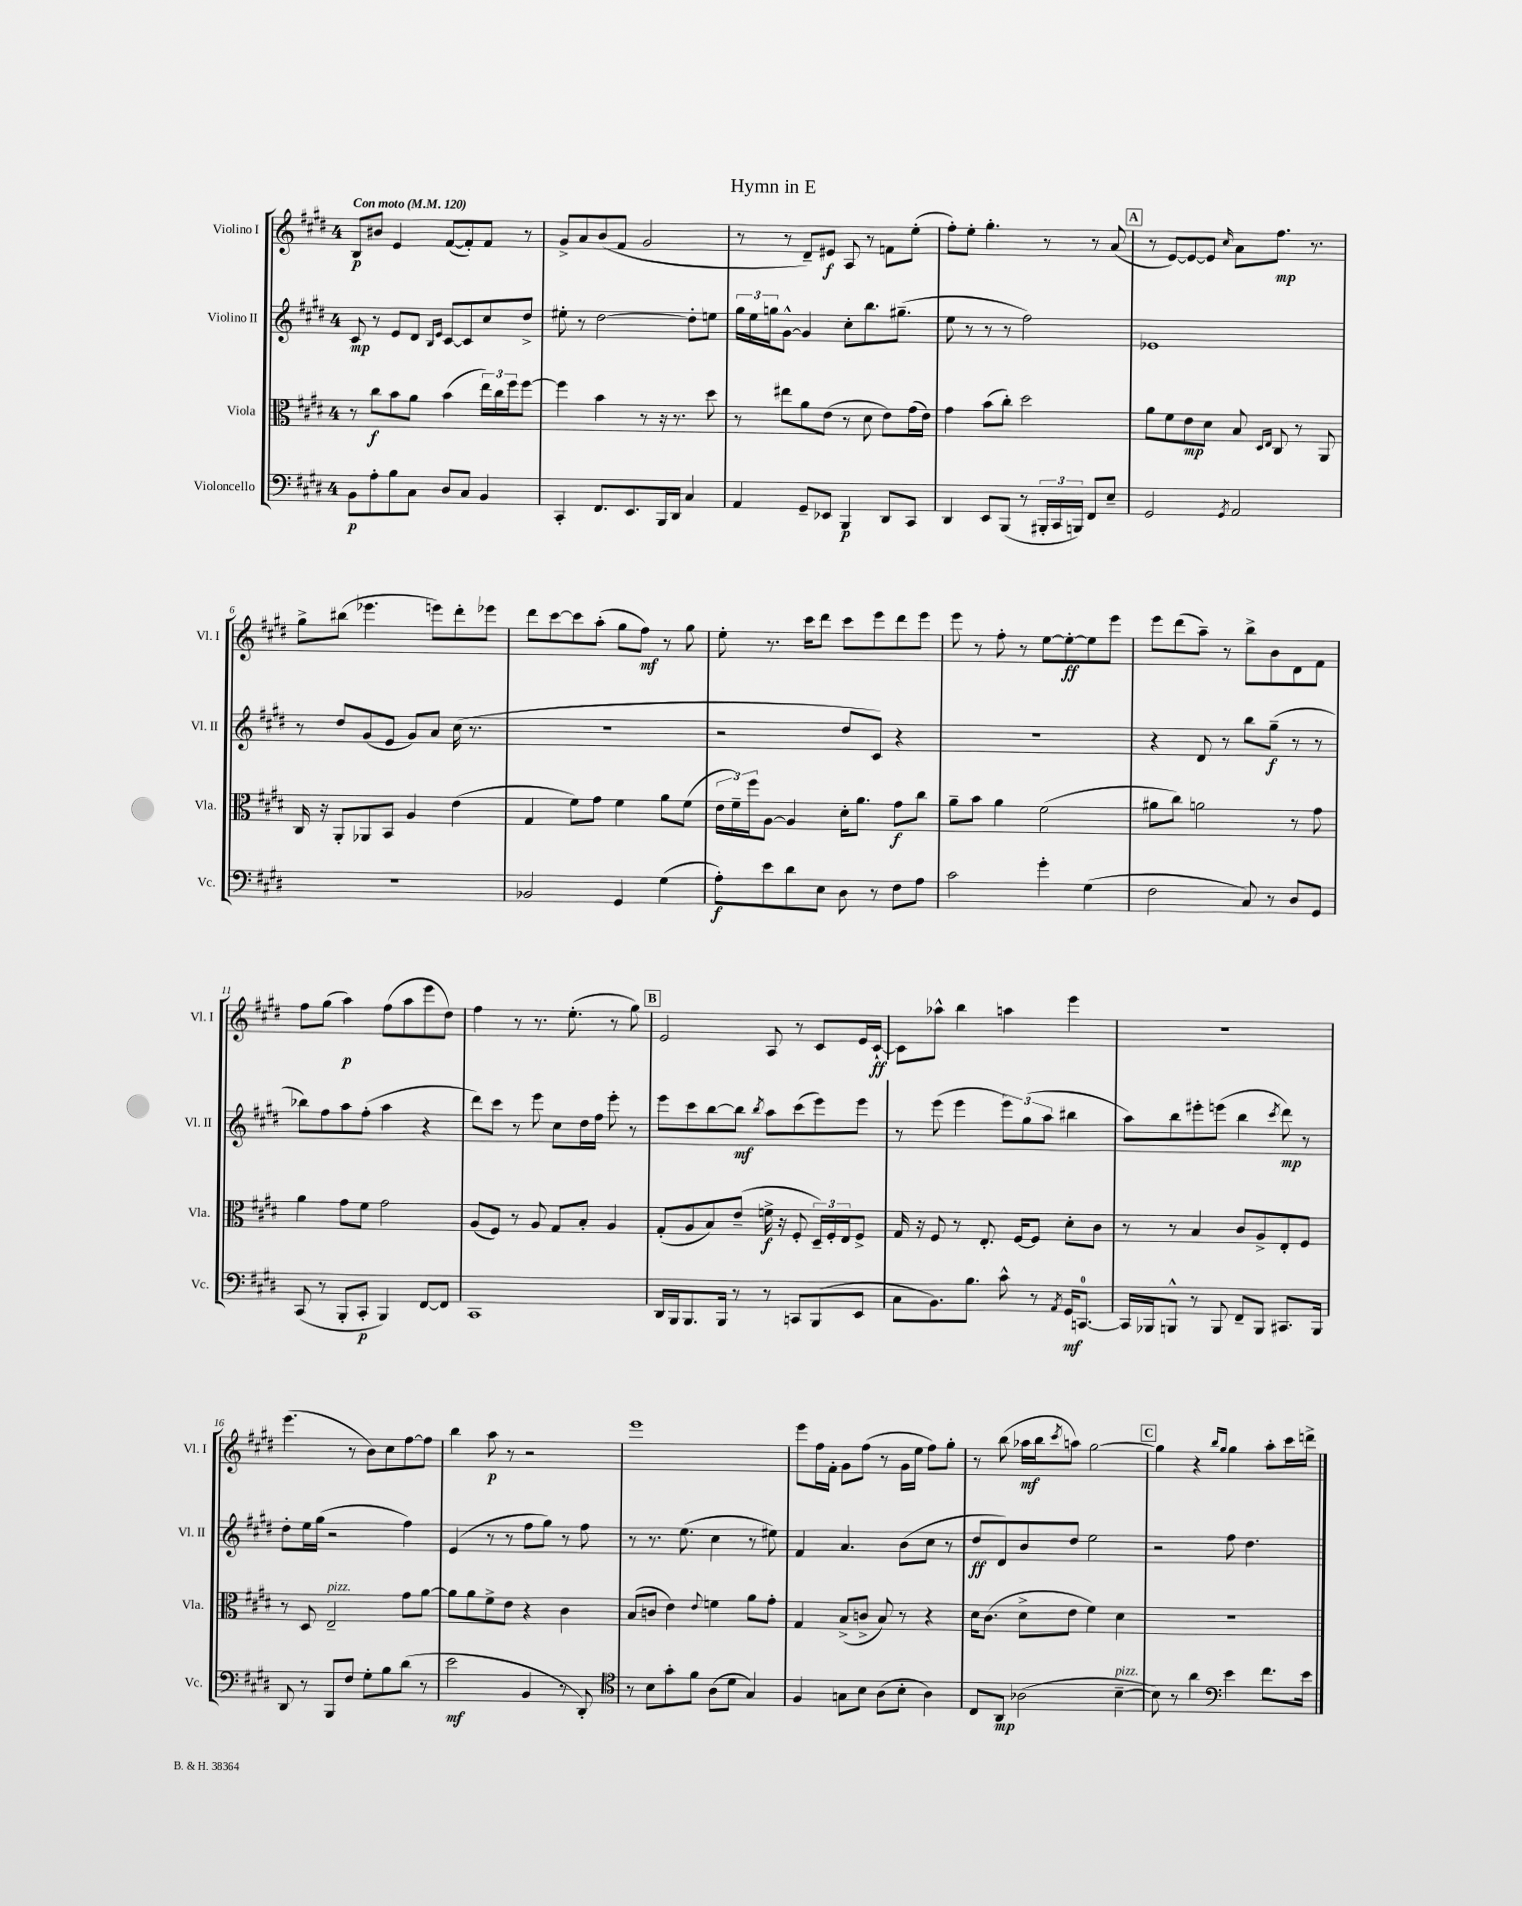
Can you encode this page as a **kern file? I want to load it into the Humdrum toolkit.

**kern	**kern	**kern	**kern
*staff4	*staff3	*staff2	*staff1
*clefF4	*clefC3	*clefG2	*clefG2
*k[f#c#g#d#]	*k[f#c#g#d#]	*k[f#c#g#d#]	*k[f#c#g#d#]
*M4/4	*M4/4	*M4/4	*M4/4
*MM120	*MM120	*MM120	*MM120
8BB\L	8r	8c#/	8B/L
8A'\	8cc#\L	8r	8b#/J
8B\	8b\	8e/L	4e/
8C#\J	8a\J	8d#/J	.
.	.	16qqB/LL	.
.	.	16qqe/JJ	.
8D#/L	(4b\	[8c#/L	([8f#/L
8C#/J	.	8c#/]	8f#'/])
4BB/	24ee\LL)	8cc#/	8f#/J
.	24cc#\	.	.
.	24ff#\J	.	.
.	[8ff#\J	8dd#^/J	8r
=	=	=	=
4CC#'/	4ff#\]	8ee#'\	8g#^/L
.	.	8r	8a/
8.FF#/L	4b\	[2dd#\	(8b/
.	.	.	8f#/J
8.EE/	.	.	.
.	8r	.	2g#/
16BBB/L	16r	.	.
16DD#/JJ	8.r	.	.
4C#/	.	8dd#'\]L	.
.	8dd#\	8ee\J	.
=	=	=	=
4AA/	8r	24gg#\LL	8r
.	.	24ee\	.
.	.	24gg\J	.
.	8ee#\L	[8g#^^\J	8r
8GG#~/L	8a\	4g#/]	8d#~/L)
8EE-/J	(8e\J	.	8e#/J
4BBB/	8r	8cc#'\L	8A/
.	8d#\	8.bb\	8r
8DD#/L	8e\L)	.	8f\L
.	.	(8.gg#~\J	.
8CC#/J	(16g#\L	.	(8ee'\J
.	16e\JJ)	.	.
=	=	=	=
4DD#/	4g#\	8ee\	8ff#'\L)
.	.	8r	8ee'\J
8EE/L	(8b\L	8r	4.gg#'\
(8BBB/J	8cc#'\J)	8r	.
8r	2dd#\	2ff#\)	.
24BBB#'/LL	.	.	8r
24CC#/	.	.	.
24BBB/JJ)	.	.	.
8FF#/L	.	.	8r
8E~/J	.	.	(8a/
=	=	=	=
2GG#/	8a\L	1e-	8r
.	8f#\	.	[8e/L)
.	8e\	.	8e/_
.	8d#\J	.	8e/]J
8qGG#/	.	.	16qqcc#/
2AA/	8B/	.	8a\L
.	16qqD#/LL	.	.
.	16qqE/JJ	.	.
.	8C#/	.	8.ff#\J
.	8r	.	.
.	.	.	8.r
.	8AA/	.	.
=	=	=	=
1r	16C#/	8r	8gg#^\L
.	16r	.	.
.	8AA'/L	8dd#/L	(8bb#\J
.	8AA-/	(8g#/	4.eee-\
.	8BB/J	8e/J	.
.	4A/	8g#/L)	.
.	.	8a/J	8eee\L)
.	(4e\	(16cc#\	8ddd#'\
.	.	8.r	.
.	.	.	8eee-\J
=	=	=	=
2BB-/	4G#/	1r	8ddd#\L
.	.	.	[8ccc#\
.	8f#\L)	.	8ccc#\]
.	8g#\J	.	(8aa'\J
4GG#/	4f#\	.	8gg#\L
.	.	.	8ff#\J)
(4G#\	8a\L	.	8r
.	(8f#\J	.	8gg#\
=	=	=	=
8A'\L)	24e\LL	2r	8ee'\
.	24f#~\)	.	.
.	24ff#\J	.	.
8e\	[8A\J	.	8.r
8d#\	4A/]	.	.
.	.	.	16ccc#\LK
8E\J	.	.	8ddd#\J
8D#\	16d#'\LK	8dd#/L	8ccc#\L
.	8.a\J	.	.
8r	.	8c#/J)	8eee\
8F#\L	8g#\L	4r	8ddd#\
8A\J	8cc#\J	.	8eee\J
=	=	=	=
2c#\	8a~\L	1r	8eee\
.	8b\J	.	8r
.	4a\	.	8ff#'\
.	.	.	8r
4g#'\	(2f#\	.	[8ee\L
.	.	.	8ee'\_
(4G#\	.	.	8ee\]
.	.	.	8eee\J
=	=	=	=
2F#\	8a#\L	4r	8eee\L
.	8cc#\J)	.	(8ddd#\
.	2a\	8d#/	8aa~\J)
.	.	8r	8r
8C#/)	.	8bb\L	8bb^\L
8r	.	(8gg#~\J	8b\
8D#/L	8r	8r	8d#\
8GG#/J	8g#\	8r	8f#\J
=	=	=	=
(8CC#/	4a\	8bb-\L)	8ff#\L
8r	.	8ff#\	(8gg#\J
8BBB'/L	8g#\L	8aa\	4aa\)
8CC#'/J	8f#\J	(8ff#'\J	.
4BBB/)	2g#\	4aa\	(8ff#\L
.	.	.	8aa\
[8FF#/L	.	4r	8eee\
8FF#/]J	.	.	8dd#\J)
=	=	=	=
1CC#	(8A/L	8ddd#\L)	4ff#\
.	8F#/J)	8ccc#\J	.
.	8r	8r	8r
.	8A/	8eee\	8.r
.	8G#/L	8cc#\L	.
.	.	.	(8.ee'\
.	8B'/J	16dd#\L	.
.	.	16ff#\JJ	.
.	4A/	8eee'\	8r
.	.	8r	8gg#\)
=	=	=	=
16DD#/LL	(8G#'/L	8eee\L	2e/
16BBB/J	.	.	.
8.BBB/	8A/	8ccc#\	.
.	8B/)	[8bb\	.
16BBB/Jk	.	.	.
8r	(8e~/J	8bb\]J	.
.	.	8qbb/	.
8r	16f^\	8aa\L	8A/
.	16r	.	.
8CC/L	8F#'/	(8ccc#\	8r
(8BBB/	24D#~/LL)	8eee\)	8c#/L
.	24F#'/	.	.
.	24E/J	.	.
8EE/J	8F#^/J	8eee\J	16e/L
.	.	.	[16c#`/JJ
=	=	=	=
8C#\L	16G#/	8r	8c#\]L
.	16r	.	.
8.BB\)	8F#/	(8eee\	8aa-^^\J
.	8r	4eee\	4bb\
8.B\J	.	.	.
.	8.E'/	.	.
8c#^^\	.	12eee\L)	4aa\
.	[16F#/LK	.	.
.	.	(12gg#\	.
8r	8F#/]J	.	.
.	.	12aa\J	.
8qAA/	.	.	.
16GG#/LK	8d#'\L	4bb#\	4eee\
[8.CC/J	.	.	.
.	8c#\J	.	.
=	=	=	=
16CC/]LL	8r	8aa\L)	1r
16BBB-/J	.	.	.
8BBB^^/J	8r	8bb\	.
8r	4B/	8eee#'\	.
8BBB/	.	(8eee\J	.
8FF#~/L	8c#/L	4bb\	.
8BBB/J	8A^/	.	.
.	.	8qccc#/	.
8.CC#/L	8E'/	8ddd#\)	.
.	8F#/J	8r	.
16BBB/Jk	.	.	.
=	=	=	=
8DD#/	8r	8dd#'\L	(4.eee\
8r	8D#/	16ee\L	.
.	.	(16gg#\JJ	.
8BBB/L	2E~/	2r	.
8F#/J	.	.	8r
8G#'\L	.	.	8b\L)
8B\	.	.	8cc#\
(8d#\J	8g#\L	4ff#\)	[8ff#\
8r	[8a\J	.	8ff#\]J
=	=	=	=
2e\	8a\]L	(4e/	4bb\
.	8a\	.	.
.	8f#^\	8r	8aa\
.	8e\J	8r	8r
4BB/	4r	8ff#\L	2r
.	.	8gg#\J)	.
8r	4c#\	8r	.
8DD#'/)	.	8ff#\	.
=	=	=	=
*clefC4	*	*	*
8r	(8B/L	8r	1eee
8B\L	8c/J	8.r	.
8g#'\	4e\)	.	.
.	.	(8.ee\	.
8f#\J	.	.	.
.	8qqe/	.	.
(8A\L	4f\	4cc#\	.
8d#\J	.	.	.
4G#/)	8a\L	8r	.
.	8g#'\J	8ee#\)	.
=	=	=	=
4F#/	4G#/	4f#/	8eee\L
.	.	.	16ff#\L
.	.	.	16f#'\JJ
8G\L	(8B^/L	4.a/	8g#\L
8B\J	8c^/J	.	(8ff#\J
(8A\L	8B/)	.	8r
8B'\J	8r	(8b\L	16g#\LL
.	.	.	16ee\JJ
4A\)	4r	8cc#\J	8ff#\L)
.	.	8r	8gg#'\J
=	=	=	=
8C#/L	16d#\LK	8dd#/L	8r
.	(8.c#\J	.	.
8AA/J	.	8d#/)	(8bb\
(2A-\	8d#^\L	8b/	16aa-\LL
.	.	.	16bb\J
.	.	.	8qccc#/
.	8e\J	8dd#/J	8aa\J)
.	4f#\)	2ee\	[2gg#\
[4B~\	4d#\	.	.
=	=	=	=
8B\])	1r	2r	4gg#\]
8r	.	.	.
4a\	.	.	4r
*clefF4	*	*	*
.	.	.	16qqbb/LL
.	.	.	16qqgg#/JJ
4e\	.	8ff#\	4gg#\
.	.	4.dd#\	.
8.f#\L	.	.	8aa'\L
.	.	.	16ccc#\L
16e\Jk	.	.	16ddd^\JJ
==	==	==	==
*-	*-	*-	*-
